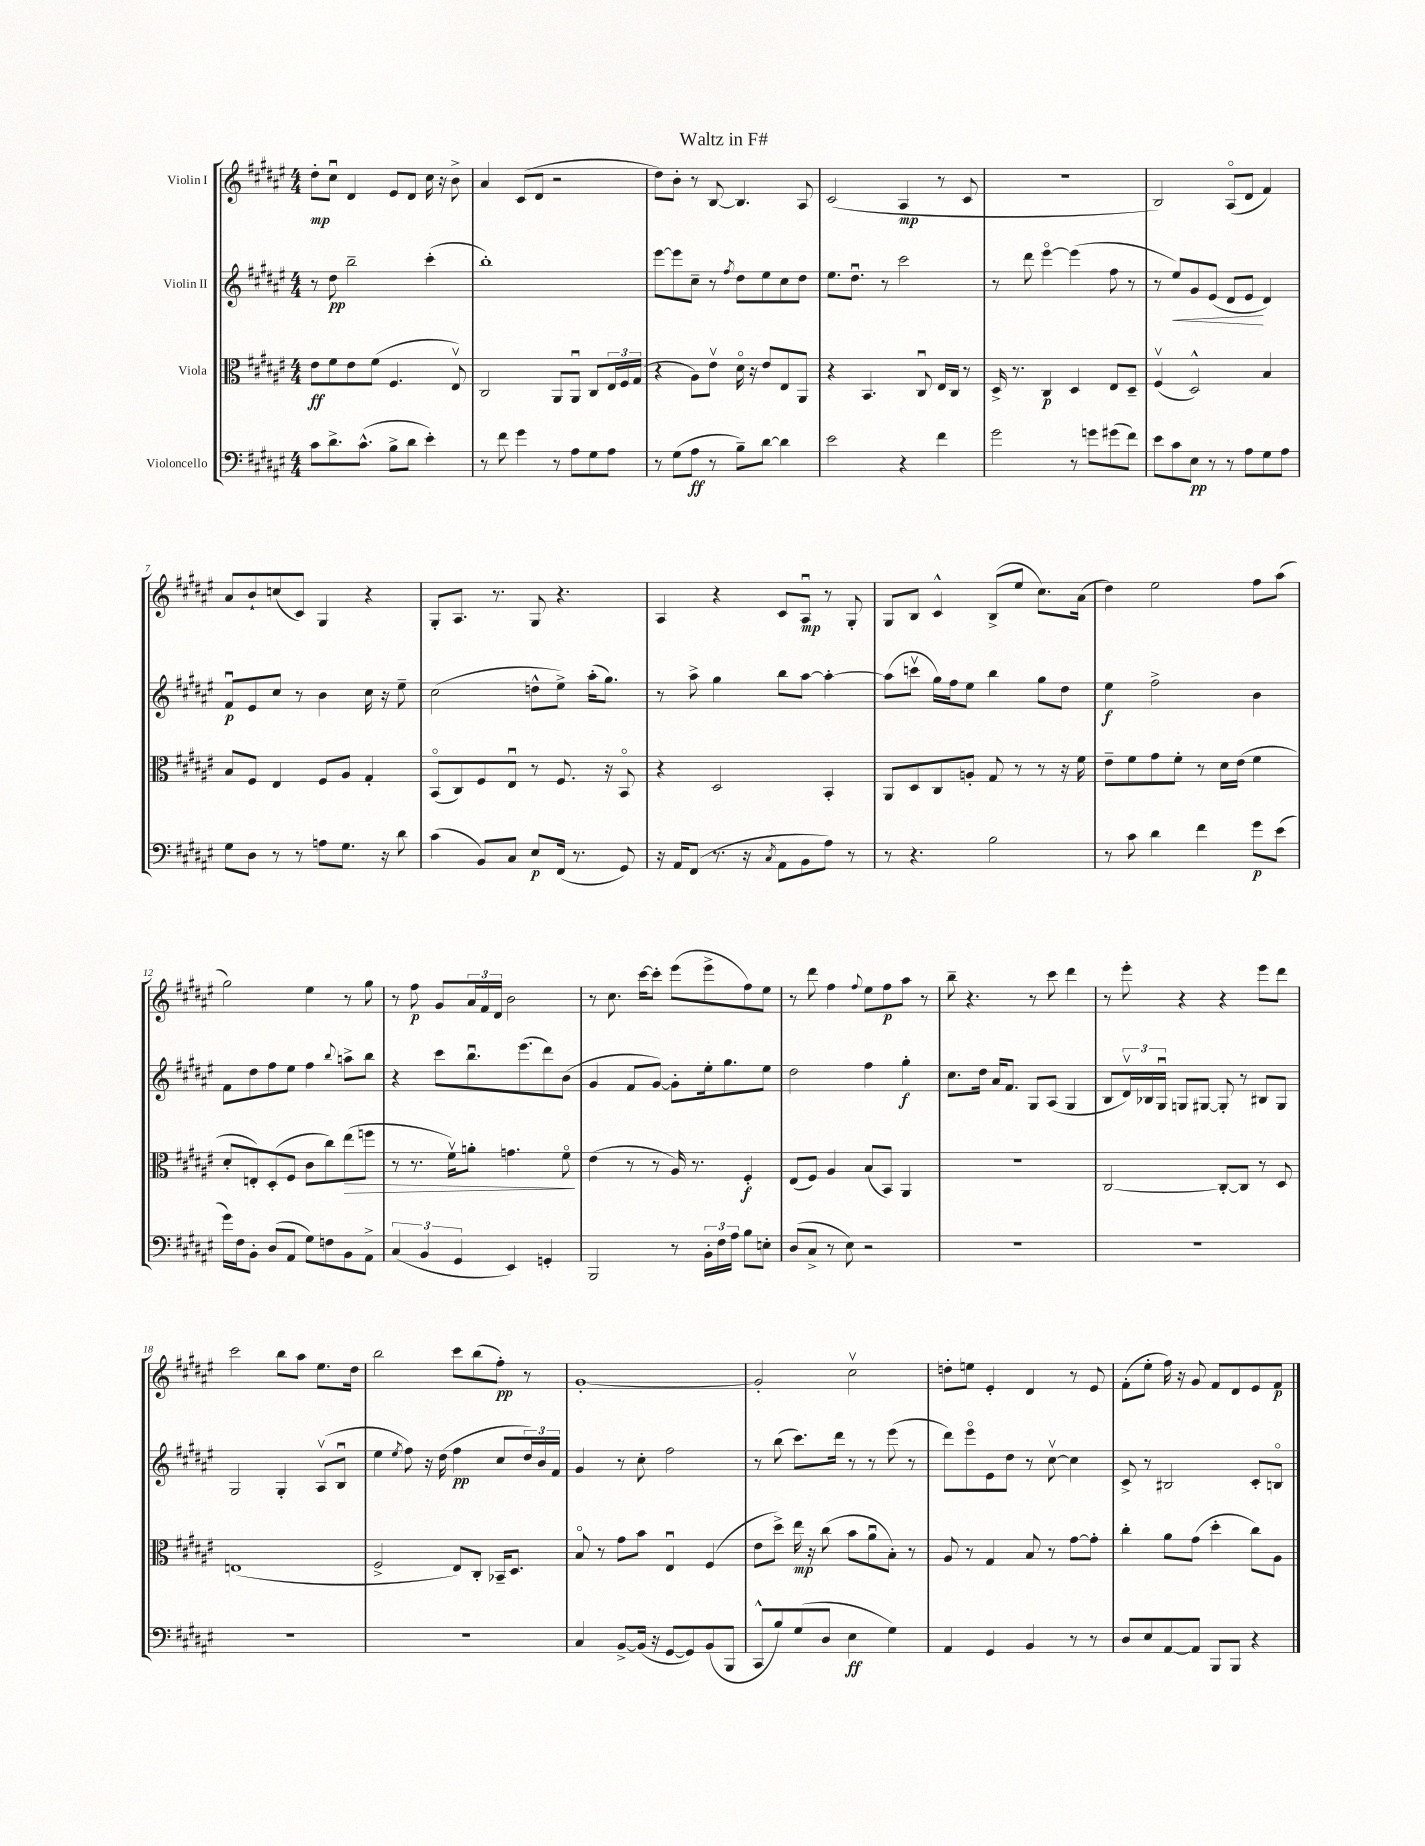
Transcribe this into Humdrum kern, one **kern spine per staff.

**kern	**kern	**kern	**kern
*staff4	*staff3	*staff2	*staff1
*clefF4	*clefC3	*clefG2	*clefG2
*k[f#c#g#d#a#e#]	*k[f#c#g#d#a#e#]	*k[f#c#g#d#a#e#]	*k[f#c#g#d#a#e#]
*M4/4	*M4/4	*M4/4	*M4/4
8c#\L	8e#\L	8r	8dd#'\L
8.d#^\	8f#\	8dd#\	8cc#u\J
.	8e#\	2bb~\	4d#/
(8.c#^^\J	.	.	.
.	(8f#\J	.	.
8B^\L	4.F#/	.	8e#/L
8d#\J	.	.	8d#/J
4e#'\)	.	(4ccc#'\	16cc#\
.	.	.	16r
.	8E#v/)	.	8b^\
=	=	=	=
8r	2C#/	1bb')	4a#/
8f#\	.	.	.
4g#\	.	.	(8c#/L
.	.	.	8d#/J
8r	8AA#/L	.	2r
8A#\L	8AA#u/J	.	.
8G#\	8C#/L	.	.
8A#\J	24E#/L	.	.
.	24F#/	.	.
.	(24G#/JJ	.	.
=	=	=	=
8r	4r	[8eee#\L	8dd#\L)
(8G#\L	.	8eee#\]	8b'\J
8A#\J	8A#\L)	8cc#~\J	8r
8r	8e#v\J	8r	[8B/
.	.	8qff#/	.
8B~\L)	16d#o\	8dd#\L	4.B/]
.	16r	.	.
[8d#\J	8e#/L	8ee#\	.
4d#\]	8E#/	8cc#\	.
.	8AA#/J	8dd#\J	8A#/
=	=	=	=
2e#\	4r	8.ee#\L	(2c#/
.	.	8.dd#u\J	.
.	4.BB/	.	.
.	.	8r	.
4r	.	2ccc#\	4A#/
.	8C#u/	.	.
4f#\	16E#/LL	.	8r
.	16C#/JJ	.	.
.	8r	.	8c#/
=	=	=	=
2g#\	16D#^/	8r	1r
.	8.r	.	.
.	.	8ddd#\	.
.	4C#/	[4eee#o\	.
8r	4D#/	(4eee#\]	.
8g\L	.	.	.
(8g#\	8E#/L	8ff#\	.
8f#\J)	8D#~/J	8r	.
=	=	=	=
8e#\L	(4F#v/	8r	2B/)
8c#\	.	8ee#/L)	.
8E#\J	2D#^^/)	8g#/	.
8r	.	(8e#/J	.
8r	.	8d#/L	(8A#o/L
8A#\L	.	8e#/J	8d#/J
8G#\	4B/	4d#/)	4f#/)
8A#\J	.	.	.
=	=	=	=
8G#\L	8B/L	8f#u/L	8a#/L
8D#\J	8F#/J	8e#/	8b`/
8r	4E#/	8cc#/J	(8cc/
8r	.	8r	8c#/J)
8A\L	8F#/L	4b\	4G#/
8.G#\J	8A#/J	.	.
.	4G#'/	16cc#\	4r
16r	.	16r	.
8d#\	.	8ee#~\	.
=	=	=	=
(4c#\	(8BBo/L	(2cc#\	8G#'/L
.	8C#/)	.	8.A#/J
8BB/L)	8F#/	.	.
.	.	.	8.r
8C#/J	8E#u/J	.	.
8E#/L	8r	8dd^^\L	8G#/
(16FF#/Jk	8.F#/	8ee#^\J)	4.r
8.r	.	.	.
.	.	(16aa#'\LK	.
.	16r	8.gg#\J)	.
8GG#/)	8BBo/	.	.
=	=	=	=
16r	4r	8r	4A#/
16AA#/LK	.	.	.
(8FF#/J	.	8aa#^\	.
8.r	2D#/	4gg#\	4r
16r	.	.	.
8qC#/	.	.	.
8AA#\L	.	8bb\L	8c#/L
8BB\	.	[8aa#\J	8A#u/J
8A#\J)	4BB'/	4aa#'\_	8r
8r	.	.	8G#'/
=	=	=	=
8r	8AA#/L	(8aa#\]L	8G#/L
4.r	8D#/	8cccv\J	8B/J
.	8C#/	16gg#\LL)	4c#^^/
.	.	16ff#\J	.
.	8A'/J	8ee#\J	.
2B\	8G#/	4bb\	(8B^/L
.	8r	.	8ee#/J
.	8r	8gg#\L	8.cc#\L)
.	16r	8dd#\J	.
.	16f#\	.	(16a#\Jk
=	=	=	=
8r	8e#~\L	4ee#\	4dd#\)
8c#\	8f#\	.	.
4d#\	8g#\	2ff#^\	2ee#\
.	8f#'\J	.	.
4f#\	8r	.	.
.	16d#\LL	.	.
.	(16e#\JJ	.	.
8g#\L	4f#\	4b\	8ff#\L
(8e#\J	.	.	(8aa#\J
=	=	=	=
16g#\LL)	8d#'/L	8f#\L	2gg#\)
16F#\J	.	.	.
8BB'\J	8E'/)	8dd#\	.
(8D#/L	(8D#'/	8ff#\	.
8AA#/J	8F#/J	8ee#\J	.
8G#\L)	8c#\L	4ff#\	4ee#\
8F\	8cc#\)	.	.
.	.	8qqbb/	.
8BB\	(8ee#\	8aa^\L	8r
8AA#^\J	8ff\J	8bb\J	8gg#\
=	=	=	=
(6C#/	8r	4r	8r
.	8.r	.	8ff#\
6BB/	.	.	.
.	.	8ccc#\L	8g#/L
.	16f#v\LK)	.	.
6GG#/	.	.	.
.	8a'\J	8.bbu\	24a#/L
.	.	.	24f#/
.	.	.	24d#/JJ
4EE#/)	4.g\	.	2b\
.	.	(8.eee#\	.
4GG'/	.	8ddd#\)	.
.	8f#o\	(8b\J	.
=	=	=	=
2BBB/	(4e#\	4g#/	8r
.	.	.	8.cc#\
.	8r	8f#/L	.
.	.	.	[16ccc#\LK
.	8r	[8g#/J)	8ccc#'\]J
8r	16A#/)	8g#'\]L	(8eee#\L
.	8.r	.	.
24BB'\LL	.	16ee#'\k	8eee#^\
24F#\	.	.	.
.	.	8.gg#\	.
24A#\JJ	.	.	.
8B\L	4F#'/	.	8ff#\)
8E'\J	.	8ee#\J	8ee#\J
=	=	=	=
(8D#/L	(8E#/L	2dd#\	8r
8C#^/J	8F#/J)	.	8ddd#\
8r	4A#/	.	4ff#\
8E#\)	.	.	.
.	.	.	8qqff#/
2r	(8B/L	4ff#\	8ee#\L
.	8BB/J)	.	8ff#\
.	4AA#/	4gg#'\	8aa#\J
.	.	.	8r
=	=	=	=
1r	1r	8.cc#\L	8bb~\
.	.	.	4.r
.	.	16dd#\Jk	.
.	.	16a#/LK	.
.	.	8.f#/J	.
.	.	8G#/L	8r
.	.	(8A#/J	8ccc#\
.	.	4G#/	4ddd#\
=	=	=	=
1r	[2C#/	8B/L	8r
.	.	24d#v/L)	8eee#'\
.	.	24B-/	.
.	.	24G#u/JJ	.
.	.	8G/L	4r
.	.	[8G#/J	.
.	8C#'/_L	8G#'/]	4r
.	8C#/]J	8r	.
.	8r	8B#/L	8eee#\L
.	8D#/	8G#/J	8ddd#\J
=	=	=	=
1r	(1E	2G#/	2ccc#\
.	.	4G#'/	8bb\L
.	.	.	8aa#\J
.	.	(8A#v/L	8.ee#\L
.	.	8Bu/J	.
.	.	.	16dd#\Jk
=	=	=	=
1r	2F#^/	4ee#\	2bb\
.	.	8qee#/	.
.	.	8ff#\)	.
.	.	16r	.
.	.	(16dd#\	.
.	8E#/L)	4ff#\	8ccc#\L
.	8C#'/J	.	(8bb\
.	16BB-~/LK	8cc#/L	8ff#'\J)
.	8.D#/J	.	.
.	.	24dd#/L)	8r
.	.	24b/	.
.	.	24f#/JJ	.
=	=	=	=
4C#/	8Bo/	4g#/	[1g#'
.	8r	.	.
[8BB^/L	8g#\L	8r	.
(16BB/]Jk	8b\J	8cc#'\	.
16r	.	.	.
[8GG#/L	4E#u/	2ff#\	.
8GG#/])	.	.	.
(8BB/	(4F#/	.	.
8BBB/J	.	.	.
=	=	=	=
8CC#^^/L	8e#\L	8r	2g#'/]
8B/)	8dd#^\J)	(8bb\	.
(8G#/	16ee#\	8.ccc#\L)	.
.	16r	.	.
8D#/J	(8cc#\	.	.
.	.	16ddd#\Jk	.
4E#\	8b\L	8r	2cc#v\
.	8a#u\	8r	.
4G#\)	8B'\J)	(8eee#\	.
.	8r	8r	.
=	=	=	=
4AA#/	8A#/	8ddd#\L)	8dd'\L
.	8r	8eee#o\	8ee\J
4GG#/	4G#/	8e#\	4e#'/
.	.	8dd#\J	.
4BB/	8B/	8r	4d#/
.	8r	[8cc#v\	.
8r	[8g#\L	4cc#\]	8r
8r	8g#'\]J	.	8e#/
=	=	=	=
8D#/L	4cc#'\	8c#^/	(8f#'\L
8E#/	.	8r	8ee#'\J
[8AA#/	8a#\L	2B#/	16ff#\)
.	.	.	16r
8AA#/]J	(8g#\J	.	8g#/
8BBB/L	4dd#'\	.	8f#/L
8BBB/J	.	.	8d#/
4r	8cc#\L)	8c#'/L	8e#/
.	8A#\J	8Bo/J	8f#/J
==	==	==	==
*-	*-	*-	*-
